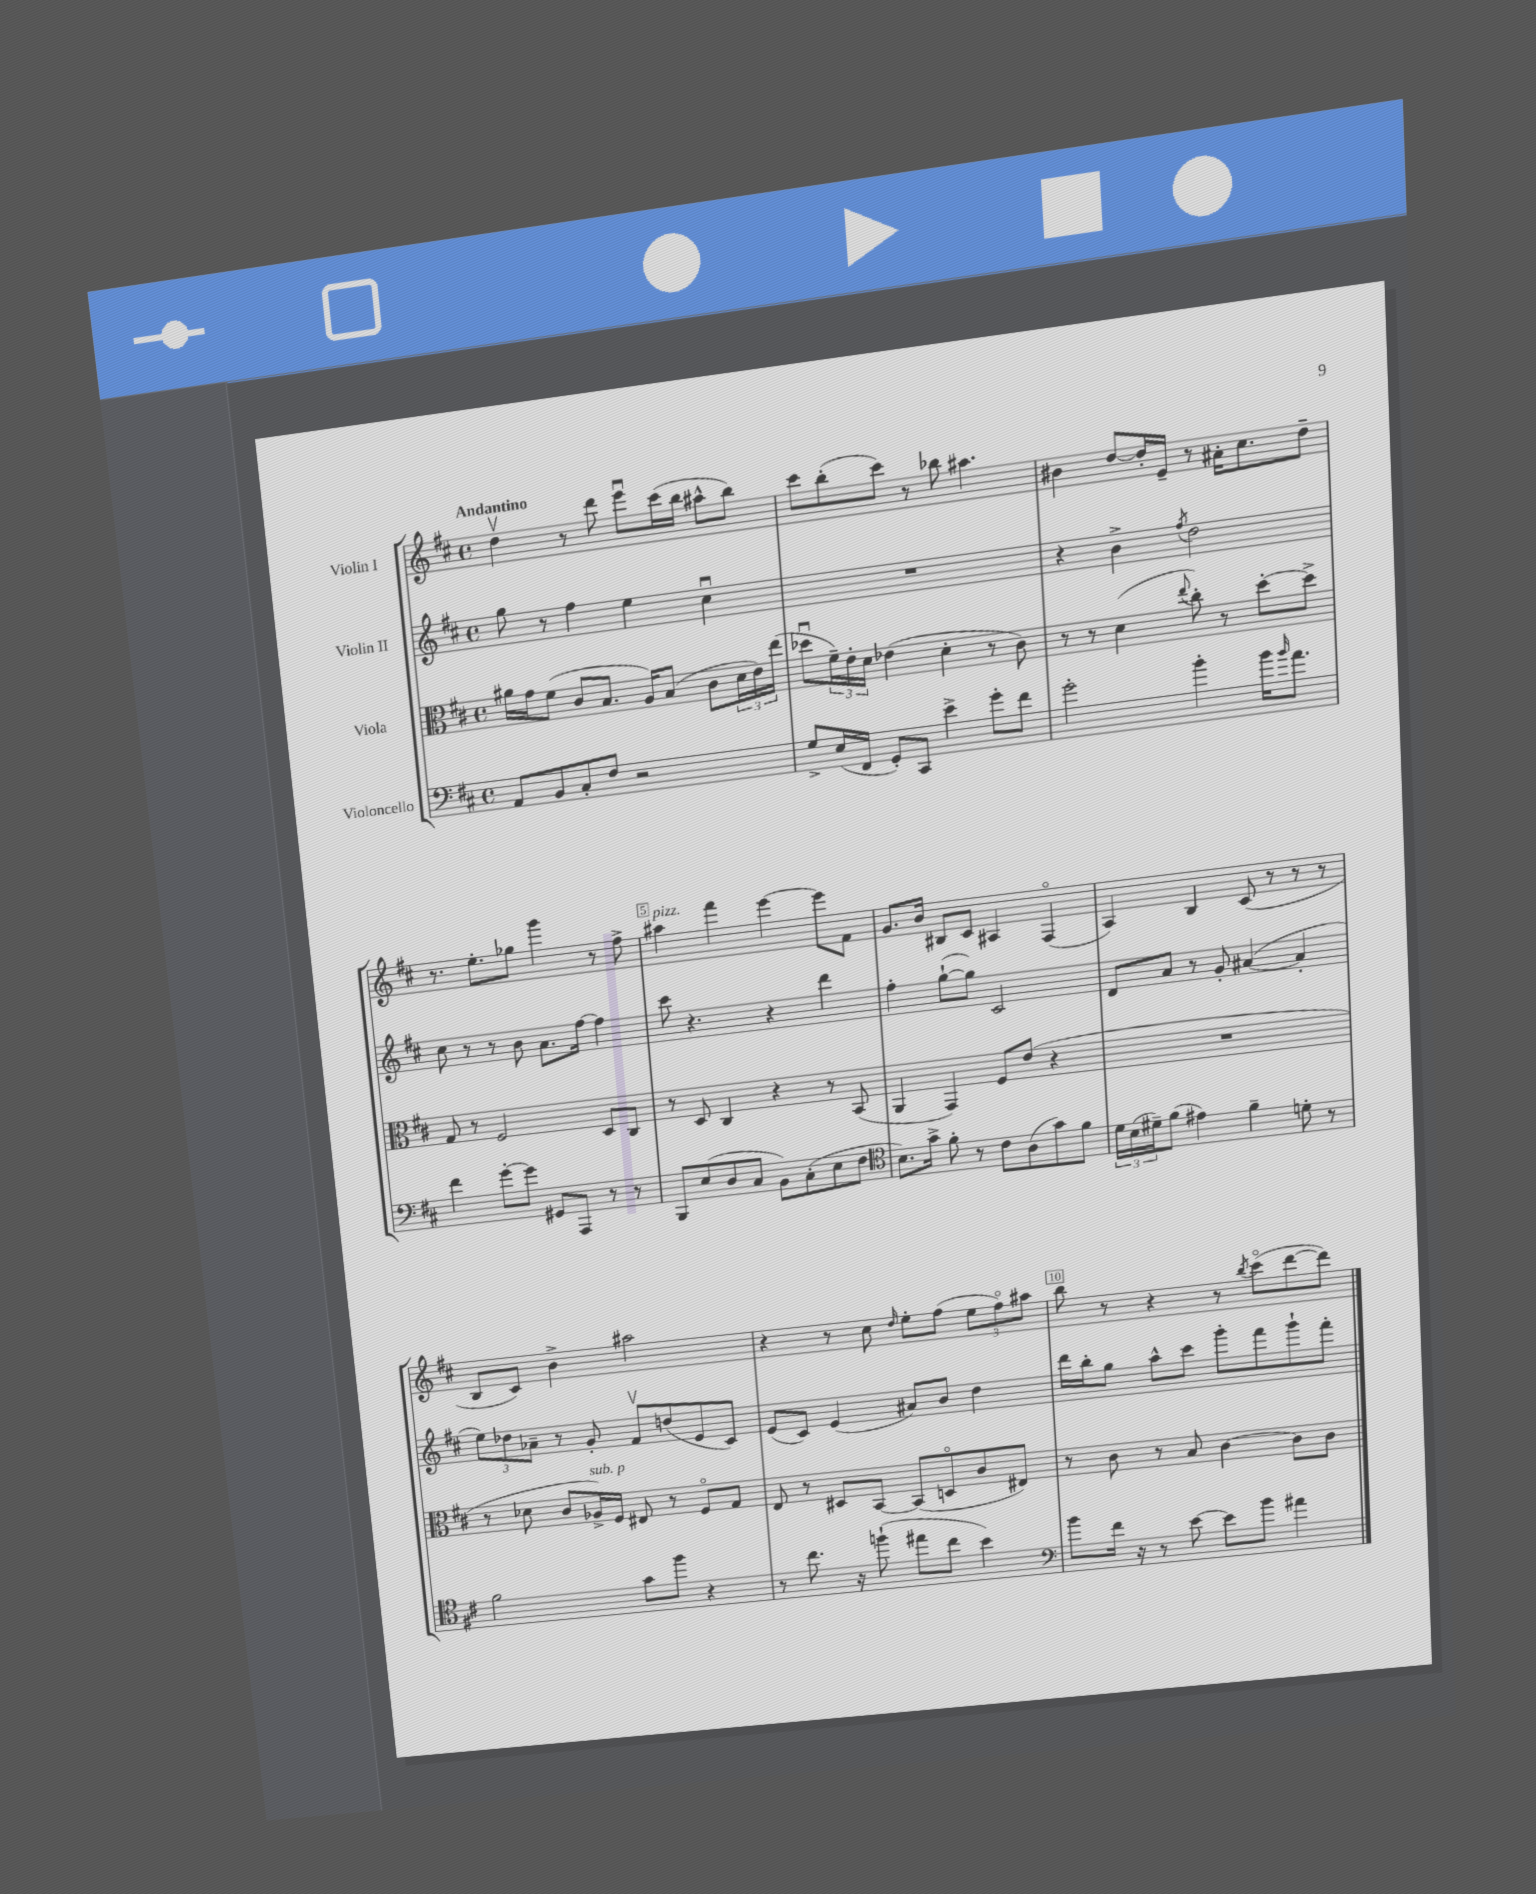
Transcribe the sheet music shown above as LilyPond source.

<<
\new StaffGroup <<
\new Staff = "s0" \with { instrumentName = "Violin I" } {
    \clef treble \key d \major \defaultTimeSignature \time 4/4 \tempo "Andantino"
    d''4\upbow r8 d'''8 e'''8\downbow cis'''16( b''16 ais''8-^ b''8) |
    cis'''8 b''8-.( cis'''8) r8 bes''8 ais''4. |
    bis'4 d''8~ d''16-. e'16-- r8 ais'16-. cis''8. d''8-- |
    r8. e''8.-. ges''8 g'''4 r8 fis''8-> |
    ais''4^\markup { \italic "pizz." } fis'''4 e'''4~ e'''8 fis'8 |
    g'8. b'16 bis8 cis'8 ais4 fis4\flageolet( |
    a4) b4 cis'8( r8 r8 r8 |
    b8 cis'8) b'4-> ais''2 |
    r4 r8 cis''8 \grace { d''16 } e''8-. fis''8( \tuplet 3/2 { e''8 fis''8\flageolet) ais''8 } |
    b''8 r8 r4 r8 \acciaccatura { b''8 } cis'''8\flageolet( d'''8~ d'''8) \bar "|." |
}
\new Staff = "s1" \with { instrumentName = "Violin II" } {
    \clef treble \key d \major \defaultTimeSignature \time 4/4
    g''8 r8 fis''4 e''4 cis''4\downbow |
    R1 |
    r4 b'4-> \acciaccatura { fis''8 } d''2 |
    cis''8 r8 r8 b'8 a'8. fis''16~ fis''4 |
    cis'''8 r4. r4 d'''4 |
    fis''4-. g''8~-!( g''8) cis'2 |
    d'8 a'8 r8 g'8-. ais'4~( ais'4-. |
    \tuplet 3/2 { e''8) des''8 aes'8-- } r8 g'8-. fis'8\upbow d''8( e'8 cis'8) |
    e'8( cis'8) e'4( ais'8) b'8 d''4 |
    d'''16 b''16-. g''8 a''8-^ cis'''8 g'''8-. fis'''8 g'''8-! fis'''8-. \bar "|." |
}
\new Staff = "s2" \with { instrumentName = "Viola" } {
    \clef alto \key d \major \defaultTimeSignature \time 4/4
    ais'16 g'16 fis'8( cis'8 b8. a16) b8( cis'8 \tuplet 3/2 { d'16 e'16) e''16( } |
    des''8\downbow \tuplet 3/2 { fis'16--) e'16-. d'16 } ees'4( d'4-. r8 cis'8) |
    r8 r8 d'4( \appoggiatura { e''8 } cis''8-.) r8 d''8~-. d''8-> |
    g8 r8 fis2 d8 cis8 |
    r8 d8 cis4 r4 r8 b,8( |
    a,4 g,4) fis8 e'8( r4 |
    R1 |
    r8 des'8 cis'8 aes16->^\markup { \italic "sub. p" }) fis16 eis8 r8 fis8\flageolet g8 |
    e8 r8 dis8 b,8~ b,8( d8\flageolet cis'8 eis8) |
    r8 cis'8 r8 b8 cis'4~ cis'8 cis'8 \bar "|." |
}
\new Staff = "s3" \with { instrumentName = "Violoncello" } {
    \clef bass \key d \major \defaultTimeSignature \time 4/4
    a,8 b,8 cis8-. fis8 r2 |
    g8-> e16( fis,16 g,8-.) cis,8 e'4-> g'8-. fis'8 |
    g'2-. b'4-. b'16 \grace { b'16 } a'8. |
    fis'4 g'8~-. g'8 gis,8 a,,8 r8 r8 |
    b,,8 e8( d8 cis8 b,8) cis8-.( e8 fis8 |
    \clef tenor b8.) g'16-> fis'8-. r8 cis'8 a8( g'8) fis'8 |
    \tuplet 3/2 { d'16 b16( dis'16--) } fis'8( eis'4) fis'4-- d'8-. r8 |
    fis'2 g'8 fis''8 r4 |
    r8 cis''8. r16 f''8-!( eis''8 cis''8 b'4) |
    \clef bass b'8 fis'16 r16 r8 e'8~ e'8 b'8 ais'4 \bar "|." |
}
>>
>>
\layout { \context { \Score \override BarNumber.break-visibility = ##(#f #t #t) barNumberVisibility = #(every-nth-bar-number-visible 5) \override BarNumber.stencil = #(make-stencil-boxer 0.1 0.3 ly:text-interface::print) } }
